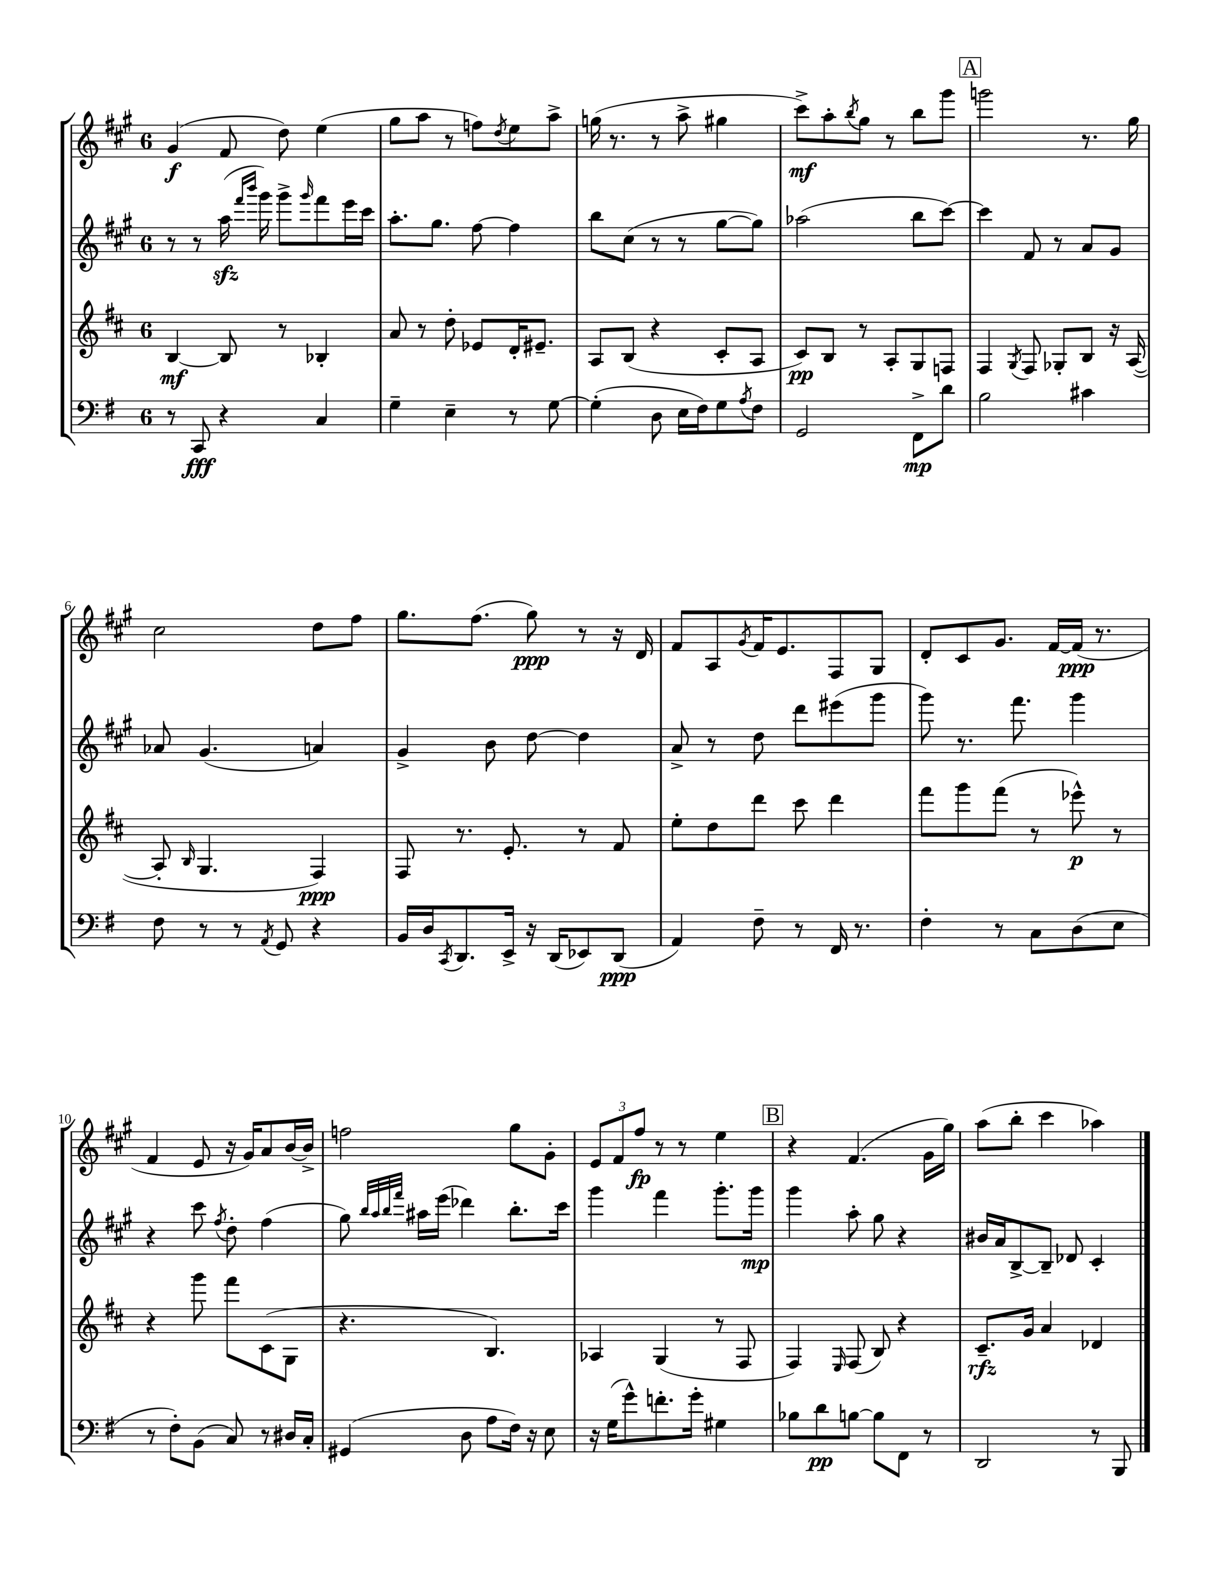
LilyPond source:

<<
\new StaffGroup <<
\new Staff = "s0" {
    \clef treble \key a \major \once \override Staff.TimeSignature.style = #'single-digit \time 6/8
    gis'4\f( fis'8 d''8) e''4( |
    gis''8 a''8 r8 f''8) \acciaccatura { d''8 } e''8 a''8-> |
    g''16( r8. r8 a''8-> gis''4 |
    cis'''8->\mf) a''8-. \acciaccatura { b''8 } gis''8 r8 b''8 gis'''8 |
    \mark \markup { \box "A" } g'''2 r8. gis''16 |
    cis''2 d''8 fis''8 |
    gis''8. fis''8.( gis''8\ppp) r8 r16 d'16 |
    fis'8 a8 \acciaccatura { gis'8 } fis'16 e'8. fis8 gis8 |
    d'8-. cis'8 gis'8. fis'16~ fis'16\ppp( r8. |
    fis'4 e'8 r16 gis'16) a'8 b'16~ b'16-> |
    f''2 gis''8 gis'8-. |
    \tuplet 3/2 { e'8 fis'8 fis''8\fp } r8 r8 e''4 |
    \mark \markup { \box "B" } r4 fis'4.( gis'16 gis''16) |
    a''8( b''8-. cis'''4 aes''4) \bar "|." |
}
\new Staff = "s1" {
    \clef treble \key a \major \once \override Staff.TimeSignature.style = #'single-digit \time 6/8
    r8 r8 a''16\sfz( \grace { fis'''16 b'''16 } gis'''16) gis'''8-> \grace { gis'''16 } fis'''8 e'''16 cis'''16 |
    a''8.-. gis''8. fis''8~ fis''4 |
    b''8 cis''8( r8 r8 gis''8~ gis''8) |
    aes''2( b''8 cis'''8~) |
    \mark \markup { \box "A" } cis'''4 fis'8 r8 a'8 gis'8 |
    aes'8 gis'4.( a'4) |
    gis'4-> b'8 d''8~ d''4 |
    a'8-> r8 d''8 d'''8 eis'''8( gis'''8 |
    gis'''8) r8. fis'''8. gis'''4 |
    r4 cis'''8 \acciaccatura { fis''8 } d''8-. fis''4( |
    gis''8) \grace { b''32 a''32 b''32 fis'''32 } ais''16 e'''16( des'''4) b''8.-. cis'''16 |
    gis'''4 fis'''4 gis'''8.-. gis'''16\mp |
    \mark \markup { \box "B" } gis'''4 a''8-. gis''8 r4 |
    bis'16 a'16 b8~-> b8-- des'8 cis'4-. \bar "|." |
}
\new Staff = "s2" {
    \clef treble \key d \major \once \override Staff.TimeSignature.style = #'single-digit \time 6/8
    b4~\mf b8 r8 bes4-. |
    a'8 r8 d''8-. ees'8 d'16-. eis'8.-- |
    a8 b8( r4 cis'8-. a8 |
    cis'8\pp) b8 r8 a8-. g8 f8 |
    \mark \markup { \box "A" } fis4 \acciaccatura { g8 } fis8 ges8-. b8 r16 a16~( |
    a8-. \grace { b16 } g4. fis4\ppp) |
    fis8 r8. e'8.-. r8 fis'8 |
    e''8-. d''8 d'''8 cis'''8 d'''4 |
    fis'''8 g'''8 fis'''8( r8 ees'''8-^\p) r8 |
    r4 g'''8 fis'''8 cis'8( g8 |
    r4. b4.) |
    aes4 g4( r8 fis8 |
    \mark \markup { \box "B" } fis4) \grace { e16 } fis8( b8) r4 |
    cis'8.--\rfz g'16 a'4 des'4 \bar "|." |
}
\new Staff = "s3" {
    \clef bass \key g \major \once \override Staff.TimeSignature.style = #'single-digit \time 6/8
    r8 c,8\fff r4 c4 |
    g4-- e4-- r8 g8~ |
    g4-.( d8 e16 fis16) g8 \acciaccatura { a8 } fis8 |
    g,2 fis,8->\mp d'8 |
    \mark \markup { \box "A" } b2 cis'4 |
    fis8 r8 r8 \acciaccatura { a,8 } g,8 r4 |
    b,16 d16 \acciaccatura { c,8 } d,8. e,16-> r16 d,16( ees,8) d,8\ppp( |
    a,4) fis8-- r8 fis,16 r8. |
    fis4-. r8 c8 d8( e8 |
    r8 fis8-.) b,8( c8) r8 dis16 c16-. |
    gis,4( d8 a8 fis16) r16 e8 |
    r16 g16( g'8-^) f'8.-. g'16-. gis4 |
    \mark \markup { \box "B" } bes8 d'8\pp b8~ b8 fis,8 r8 |
    d,2 r8 b,,8 \bar "|." |
}
>>
>>
